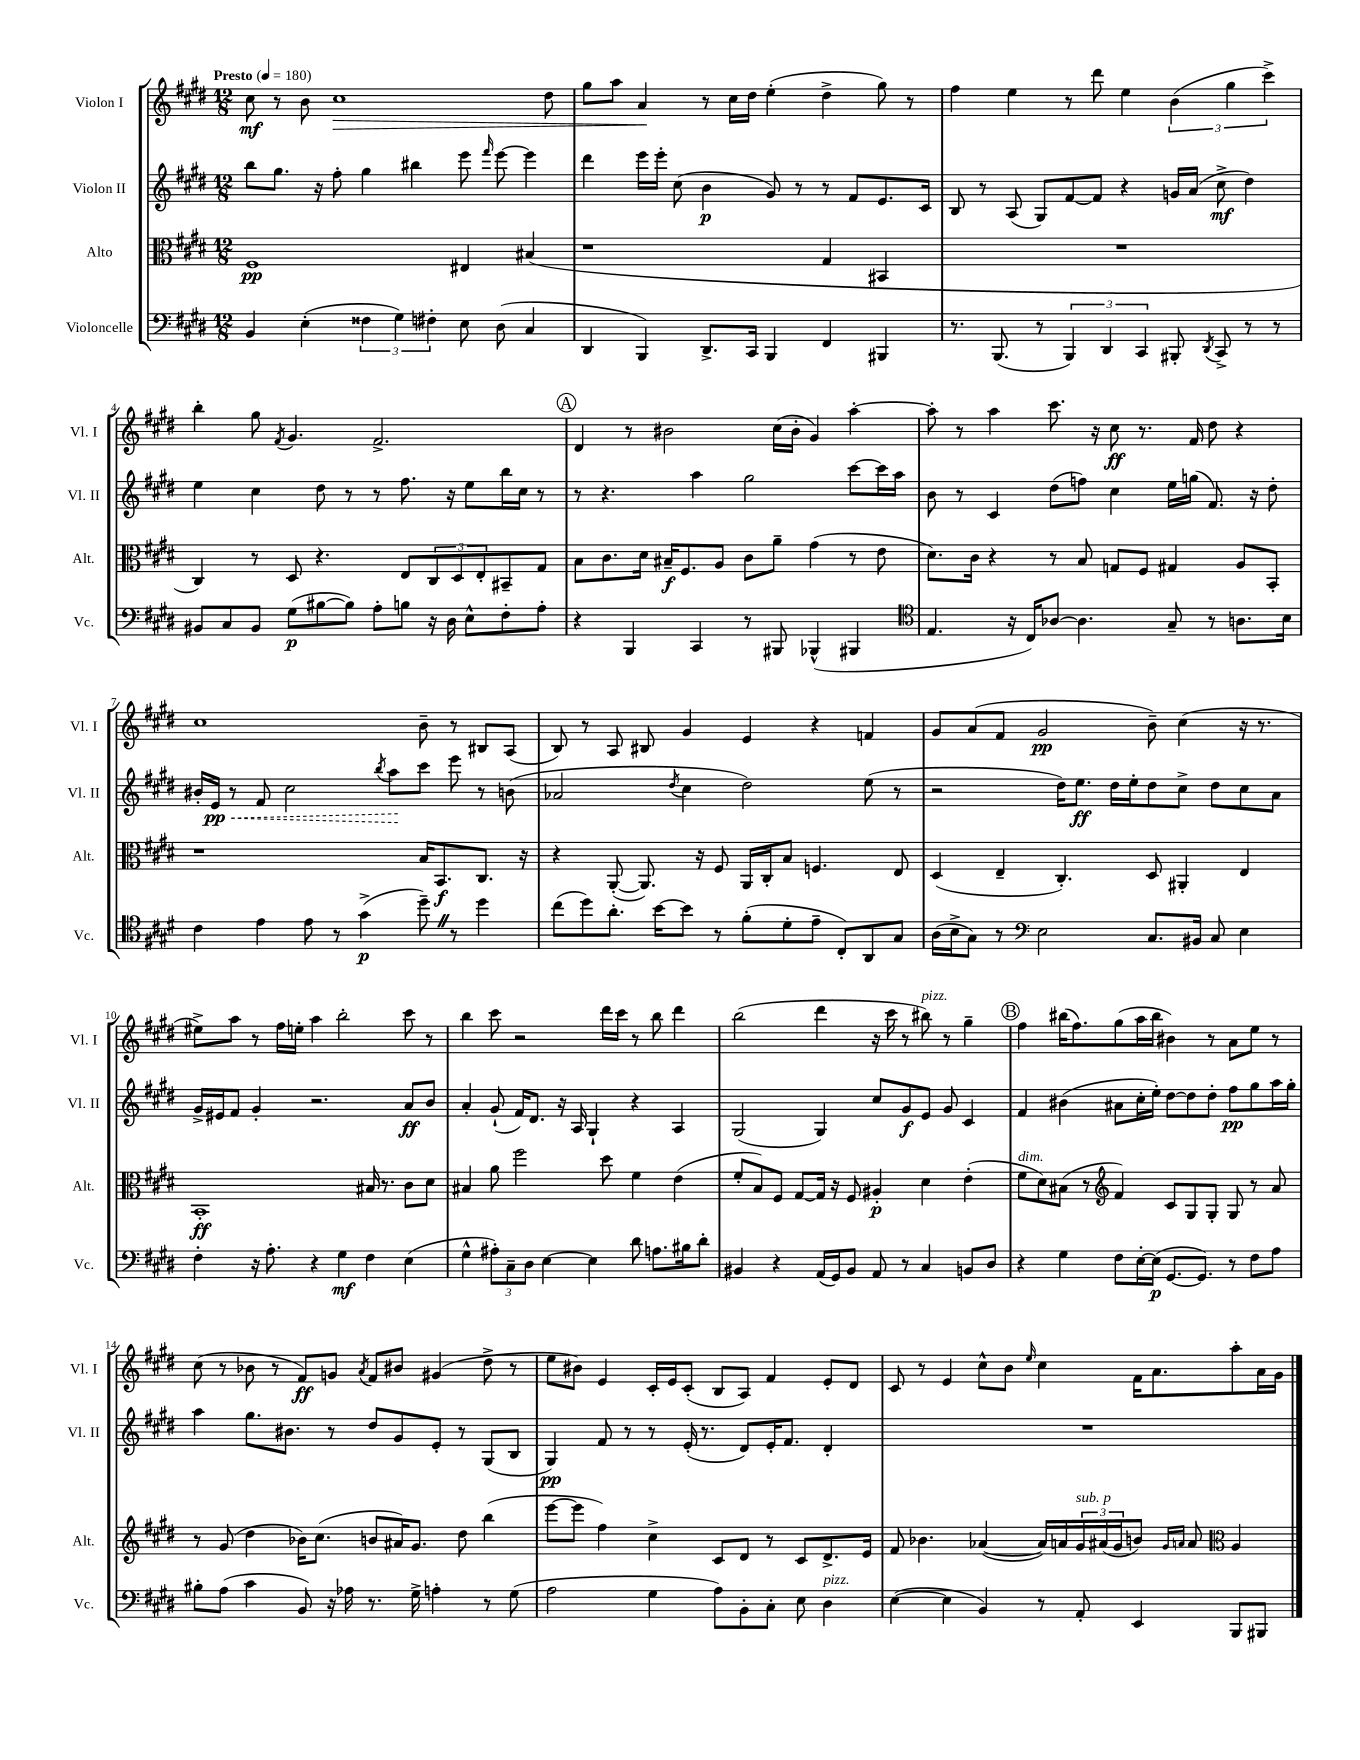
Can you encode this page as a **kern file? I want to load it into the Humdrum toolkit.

**kern	**dynam	**kern	**dynam	**kern	**dynam	**kern	**dynam
*part4	*part4	*part3	*part3	*part2	*part2	*part1	*part1
*staff4	*staff4	*staff3	*staff3	*staff2	*staff2	*staff1	*staff1
*I"Violoncelle	*	*I"Alto	*	*I"Violon II	*	*I"Violon I	*
*I'Vc.	*	*I'Alt.	*	*I'Vl. II	*	*I'Vl. I	*
*clefF4	*	*clefC3	*	*clefG2	*	*clefG2	*
*k[f#c#g#d#]	*	*k[f#c#g#d#]	*	*k[f#c#g#d#]	*	*k[f#c#g#d#]	*
*M12/8	*	*M12/8	*	*M12/8	*	*M12/8	*
*MM180	*	*MM180	*	*MM180	*	*MM180	*
=1	=1	=1	=1	=1	=1	=1	=1
!	!	!	!	!	!	!LO:TX:a:B:t=Presto	!
4BB/	.	1F#	pp	8bb\L	.	8cc#\	mf
.	.	.	.	8.gg#\J	.	8r	.
(4E'\	.	.	.	.	.	8b\	.
.	.	.	.	16r	.	.	.
!	!	!	!	!	!	!	!LO:HP:b
.	.	.	.	8ff#'\	.	1cc#	>
6F##X\	.	.	.	4gg#\	.	.	.
6G#\)	.	.	.	.	.	.	.
.	.	.	.	4bb#X\	.	.	.
6F#X'\	.	.	.	.	.	.	.
8E\	.	4E#X/	.	8eee\	.	.	.
.	.	.	.	16qqfff#/	.	.	.
(8D#\	.	.	.	[8eee\	.	.	.
4C#/	.	(4B#X/	.	4eee\]	.	.	.
.	.	.	.	.	.	8dd#\	.
=2	=2	=2	=2	=2	=2	=2	=2
4DD#/	.	1r	.	4ddd#\	.	8gg#\L	.
.	.	.	.	.	.	8aa\J	.
4BBB/)	.	.	.	16eee\LL	.	4a/	.
.	.	.	.	16eee'\JJ	.	.	.
.	.	.	.	(8cc#\	.	.	.
8.DD#^/L	.	.	.	4b\	p	8r	]
.	.	.	.	.	.	16cc#\LL	.
16CC#/Jk	.	.	.	.	.	16dd#\JJ	.
4BBB/	.	.	.	8g#/)	.	(4ee'\	.
.	.	.	.	8r	.	.	.
4FF#/	.	4G#/	.	8r	.	4dd#^\	.
.	.	.	.	8f#/L	.	.	.
4BBB#X/	.	4BB#X/	.	8.e/	.	8gg#\)	.
.	.	.	.	.	.	8r	.
.	.	.	.	16c#/Jk	.	.	.
=3	=3	=3	=3	=3	=3	=3	=3
8.r	.	1.r	.	8B/	.	4ff#\	.
.	.	.	.	8r	.	.	.
(8.BBB/	.	.	.	.	.	.	.
.	.	.	.	(8A/	.	4ee\	.
8r	.	.	.	8G#/L)	.	.	.
6BBB/)	.	.	.	[8f#/	.	8r	.
.	.	.	.	8f#/J]	.	8ddd#\	.
6DD#/	.	.	.	.	.	.	.
.	.	.	.	4r	.	4ee\	.
6CC#/	.	.	.	.	.	.	.
8BBB#X'/	.	.	.	16gn/LL	.	(6b\	.
.	.	.	.	(16a/JJ	.	.	.
8qDD#/	.	.	.	.	.	.	.
8CC#^/	.	.	.	8cc#^\	mf	.	.
.	.	.	.	.	.	6gg#\	.
8r	.	.	.	4dd#\)	.	.	.
.	.	.	.	.	.	6ccc#^\)	.
8r	.	.	.	.	.	.	.
!!LO:LB:g=z
=4	=4	=4	=4	=4	=4	=4	=4
8BB#X/L	.	4C#/)	.	4ee\	.	4bb'\	.
8C#/	.	.	.	.	.	.	.
8BB#/J	.	8r	.	4cc#\	.	8gg#\	.
.	.	.	.	.	.	8qf#/	.
(8G#\L	p	8D#/	.	.	.	4.g#/	.
[8B#X\	.	4.r	.	8dd#\	.	.	.
8B#\J])	.	.	.	8r	.	.	.
8A'\L	.	.	.	8r	.	2.f#^/	.
8Bn\J	.	8E/L	.	8.ff#\	.	.	.
16r	.	12C#/	.	.	.	.	.
16D#\	.	.	.	16r	.	.	.
.	.	12D#/	.	.	.	.	.
8E^^\L	.	.	.	8ee\L	.	.	.
.	.	12E'/	.	.	.	.	.
8F#'\	.	8BB#X~/	.	16bb\L	.	.	.
.	.	.	.	16cc#\JJ	.	.	.
8A'\J	.	8G#/J	.	8r	.	.	.
!!LO:REH:place=s1:t=A
=5	=5	=5	=5	=5	=5	=5	=5
4r	.	8B\L	.	8r	.	4d#/	.
.	.	8.c#\	.	4.r	.	.	.
4BBB/	.	.	.	.	.	8r	.
.	.	16d#\Jk	.	.	.	.	.
.	.	16B#X~/KL	f	.	.	2b#X\	.
.	.	8.F#/	.	.	.	.	.
4CC#/	.	.	.	4aa\	.	.	.
.	.	8A/J	.	.	.	.	.
8r	.	8c#\L	.	2gg#\	.	.	.
8BBB#X/	.	8a~\J	.	.	.	(16cc#\LL	.
.	.	.	.	.	.	16b#'\JJ	.
(4BBB-X^^/	.	(4g#\	.	.	.	4g#/)	.
4BBB#X/	.	8r	.	[8ccc#\L	.	[4aa'\	.
.	.	8e\	.	16ccc#\L]	.	.	.
.	.	.	.	16aa\JJ	.	.	.
=6	=6	=6	=6	=6	=6	=6	=6
*clefC4	*	*	*	*	*	*	*
4.E/	.	8.d#\L)	.	8b\	.	8aa'\]	.
.	.	.	.	8r	.	8r	.
.	.	16c#\Jk	.	.	.	.	.
.	.	4r	.	4c#/	.	4aa\	.
16r	.	.	.	.	.	.	.
16C#/KL)	.	.	.	.	.	.	.
[8A-X/J	.	8r	.	(8dd#\L	.	8.ccc#\	.
4.A-\]	.	8B/	.	8ffn\J)	.	.	.
.	.	.	.	.	.	16r	.
.	.	8Gn/L	.	4cc#\	.	8cc#\	ff
.	.	8F#/J	.	.	.	8.r	.
8G#~/	.	4G#X/	.	16ee\LL	.	.	.
.	.	.	.	(16ggn\JJ	.	16f#/	.
8r	.	.	.	8.f#/)	.	8dd#\	.
8.An\L	.	8A/L	.	.	.	4r	.
.	.	.	.	16r	.	.	.
.	.	8BB'/J	.	8dd#'\	.	.	.
16B\Jk	.	.	.	.	.	.	.
!!LO:LB:g=z
=7	=7	=7	=7	=7	=7	=7	=7
4c#\	.	1r	.	16b#X'/LL	.	1cc#	.
!	!	!	!	!	!LO:HP:b	!	!
.	.	.	.	16e/JJ	< pp	.	.
.	.	.	.	8r	.	.	.
4e\	.	.	.	8f#/	.	.	.
.	.	.	.	2cc#\	.	.	.
8e\	.	.	.	.	.	.	.
8r	.	.	.	.	.	.	.
(4g#^\	p	.	.	.	.	.	.
.	.	.	.	8qbb/	.	.	.
.	.	.	.	8aa\L	.	.	.
8dd#~Z\)	.	16B/KL	.	8ccc#\J	[	8b~\	.
.	.	8.BB/	f	.	.	.	.
8r	.	.	.	8eee\	.	8r	.
4dd#\	.	8.C#/J	.	8r	.	8B#X/L	.
.	.	.	.	(8bn\	.	(8A/J	.
.	.	16r	.	.	.	.	.
=8	=8	=8	=8	=8	=8	=8	=8
(8cc#\L	.	4r	.	2a-X/	.	8B/)	.
8dd#\)	.	.	.	.	.	8r	.
8.a'\J	.	([8AA'/	.	.	.	8A/	.
.	.	8.AA/])	.	.	.	8B#X/	.
[16b\KL	.	.	.	.	.	.	.
.	.	.	.	8qdd#/	.	.	.
8b\J]	.	.	.	4cc#\	.	4g#/	.
.	.	16r	.	.	.	.	.
8r	.	8F#/	.	.	.	.	.
(8f#'\L	.	16AA/LL	.	2dd#\)	.	4e/	.
.	.	16C#'/J	.	.	.	.	.
8d#'\	.	8B/J	.	.	.	.	.
8e~\J	.	4.Fn/	.	.	.	4r	.
8C#'/L)	.	.	.	.	.	.	.
8AA/	.	.	.	(8ee\	.	4fn/	.
8G#/J	.	8E/	.	8r	.	.	.
=9	=9	=9	=9	=9	=9	=9	=9
(16A\LL	.	(4D#/	.	2r	.	8g#/L	.
16B^\J	.	.	.	.	.	.	.
8G#\J)	.	.	.	.	.	(8a/	.
8r	.	4E~/	.	.	.	8f#/J	.
*clefF4	*	*	*	*	*	*	*
2E\	.	.	.	.	.	2g#/	pp
.	.	4.C#'/)	.	16dd#\KL)	.	.	.
.	.	.	.	8.ee\J	ff	.	.
.	.	.	.	16dd#\LL	.	.	.
.	.	.	.	16ee'\J	.	.	.
8.C#/L	.	8D#/	.	8dd#\	.	8b~\)	.
.	.	4AA#X'/	.	8cc#^\J	.	(4cc#\	.
16BB#X/Jk	.	.	.	.	.	.	.
8C#/	.	.	.	8dd#\L	.	.	.
4E\	.	4E/	.	8cc#\	.	16r	.
.	.	.	.	.	.	8.r	.
.	.	.	.	8a\J	.	.	.
!!LO:LB:g=z
=10	=10	=10	=10	=10	=10	=10	=10
4F#'\	.	1BB'	ff	16g#^/LL	.	8ee#X^\L)	.
.	.	.	.	16e#X/J	.	.	.
.	.	.	.	8f#/J	.	8aa\J	.
16r	.	.	.	4g#'/	.	8r	.
8.A'\	.	.	.	.	.	.	.
.	.	.	.	.	.	16ff#\LL	.
.	.	.	.	.	.	16een'\JJ	.
4r	.	.	.	2.r	.	4aa\	.
4G#\	mf	.	.	.	.	2bb'\	.
4F#\	.	16B#X/	.	.	.	.	.
.	.	8.r	.	.	.	.	.
(4E\	.	8c#\L	.	8a/L	ff	8ccc#\	.
.	.	8d#\J	.	8b/J	.	8r	.
=11	=11	=11	=11	=11	=11	=11	=11
4G#^^\	.	4B#X/	.	4a'/	.	4bb\	.
12A#X'\L)	.	8a\	.	(8g#`/	.	8ccc#\	.
12C#~\	.	.	.	.	.	.	.
.	.	2ff#\	.	16f#/KL)	.	2r	.
12D#\J	.	.	.	.	.	.	.
.	.	.	.	8.d#/J	.	.	.
[4E\	.	.	.	.	.	.	.
.	.	.	.	16r	.	.	.
.	.	.	.	16A/	.	.	.
4E\]	.	.	.	4G#`/	.	.	.
.	.	8dd#\	.	.	.	16ddd#\LL	.
.	.	.	.	.	.	16ccc#\JJ	.
8d#\	.	4f#\	.	4r	.	8r	.
8.An\L	.	.	.	.	.	8bb\	.
.	.	(4e\	.	4A/	.	4ddd#\	.
16B#X\k	.	.	.	.	.	.	.
8d#'\J	.	.	.	.	.	.	.
=12	=12	=12	=12	=12	=12	=12	=12
4BB#X/	.	8f#'/L	.	(2G#/	.	(2bb\	.
.	.	8B/)	.	.	.	.	.
4r	.	8F#/J	.	.	.	.	.
.	.	[8G#/L	.	.	.	.	.
(16AA/LL	.	16G#/Jk]	.	4G#/)	.	4ddd#\	.
16GG#/J)	.	16r	.	.	.	.	.
8BB#/J	.	8F#/	.	.	.	.	.
8AA/	.	4A#X'/	p	8cc#/L	.	16r	.
.	.	.	.	.	.	16ccc#\	.
8r	.	.	.	8g#/	f	8r	.
!	!	!	!	!	!	!LO:TX:a:i:t=pizz.	!
4C#/	.	4d#\	.	8e/J	.	8bb#X\)	.
.	.	.	.	8g#/	.	8r	.
8BBn/L	.	(4e'\	.	4c#/	.	4gg#~\	.
8D#/J	.	.	.	.	.	.	.
!!LO:REH:place=s1:t=B
=13	=13	=13	=13	=13	=13	=13	=13
!	!	!LO:TX:a:i:t=dim.	!	!	!	!	!
4r	.	8f#\L	.	4f#/	.	4ff#\	.
.	.	8d#\)	.	.	.	.	.
4G#\	.	(8B#X\J	.	(4b#X\	.	(16bb#X\KL	.
.	.	.	.	.	.	8.ff#\)	.
.	.	8r	.	.	.	.	.
*	*	*clefG2	*	*	*	*	*
8F#\L	.	4f#/)	.	8a#X\L	.	(8gg#\	.
[16E'\L	.	.	.	16cc#'\L	.	16aa\L	.
(16E\JJ]	p	.	.	16ee'\JJ)	.	16bb#\JJ	.
[8.GG#/L	.	8c#/L	.	[8dd#\L	.	4b#X\)	.
.	.	8G#/	.	8dd#\]	.	.	.
8.GG#/J])	.	.	.	.	.	.	.
.	.	8G#'/J	.	8dd#'\J	.	8r	.
8r	.	8G#/	.	8ff#\L	pp	8a\L	.
8F#\L	.	8r	.	8gg#\	.	8ee\J	.
8A\J	.	8a/	.	16aa\L	.	8r	.
.	.	.	.	16gg#'\JJ	.	.	.
!!LO:LB:g=z
=14	=14	=14	=14	=14	=14	=14	=14
8B#X'\L	.	8r	.	4aa\	.	(8cc#\	.
(8A\J	.	(8g#/	.	.	.	8r	.
4c#\	.	4dd#\	.	8.gg#\L	.	8b-X\	.
.	.	.	.	.	.	8r	.
.	.	.	.	8.b#X\J	.	.	.
8BB/)	.	16b-X\KL)	.	.	.	8f#/L)	ff
.	.	(8.cc#\J	.	.	.	.	.
16r	.	.	.	8r	.	8gn/J	.
16A-X\	.	.	.	.	.	.	.
.	.	.	.	.	.	8qa/	.
8.r	.	8bn/L	.	8dd#/L	.	8f#/L	.
.	.	16a#X/K)	.	8g#/	.	8b#X/J	.
16G#^\	.	8.g#/J	.	.	.	.	.
4An'\	.	.	.	8e'/J	.	(4g#X/	.
.	.	8dd#\	.	8r	.	.	.
8r	.	(4bb\	.	(8G#/L	.	8dd#^\	.
(8G#\	.	.	.	8B/J	.	8r	.
=15	=15	=15	=15	=15	=15	=15	=15
2A\	.	[8eee\L	.	4G#/)	pp	8ee\L	.
.	.	8eee\J]	.	.	.	8b#X\J)	.
.	.	4ff#\)	.	8f#/	.	4e/	.
.	.	.	.	8r	.	.	.
4G#\	.	4cc#^\	.	8r	.	16c#'/LL	.
.	.	.	.	.	.	16e/J	.
.	.	.	.	(16e'/	.	(8c#'/J	.
.	.	.	.	8.r	.	.	.
8A\L)	.	8c#/L	.	.	.	8B/L	.
8BB'\	.	8d#/J	.	8d#/L)	.	8A/J)	.
8C#'\J	.	8r	.	16e'/K	.	4f#/	.
.	.	.	.	8.f#/J	.	.	.
8E\	.	8c#/L	.	.	.	.	.
!LO:TX:a:i:t=pizz.	!	!	!	!	!	!	!
4D#\	.	8.d#^/	.	4d#'/	.	8e'/L	.
.	.	.	.	.	.	8d#/J	.
.	.	16e/Jk	.	.	.	.	.
=16	=16	=16	=16	=16	=16	=16	=16
([4E\	.	8f#/	.	1.r	.	8c#/	.
.	.	4.b-X\	.	.	.	8r	.
4E\]	.	.	.	.	.	4e/	.
4BB/)	.	([4a-X/	.	.	.	8cc#^^\L	.
.	.	.	.	.	.	8b\J	.
.	.	.	.	.	.	16qqee/	.
8r	.	16a-/LL])	.	.	.	4cc#\	.
.	.	16an/	.	.	.	.	.
!	!	!LO:TX:a:i:t=sub. p	!	!	!	!	!
8AA'/	.	24g#/	.	.	.	.	.
.	.	(24a#X/	.	.	.	.	.
.	.	24g#/J	.	.	.	.	.
4EE/	.	8bn/J)	.	.	.	16f#\KL	.
.	.	.	.	.	.	8.a\	.
.	.	16qqg#/LL	.	.	.	.	.
.	.	16qqan/JJ	.	.	.	.	.
.	.	8a/	.	.	.	.	.
*	*	*clefC3	*	*	*	*	*
8BBB/L	.	4A/	.	.	.	8aa'\	.
8BBB#X/J	.	.	.	.	.	16a\L	.
.	.	.	.	.	.	16g#\JJ	.
==	==	==	==	==	==	==	==
*-	*-	*-	*-	*-	*-	*-	*-
